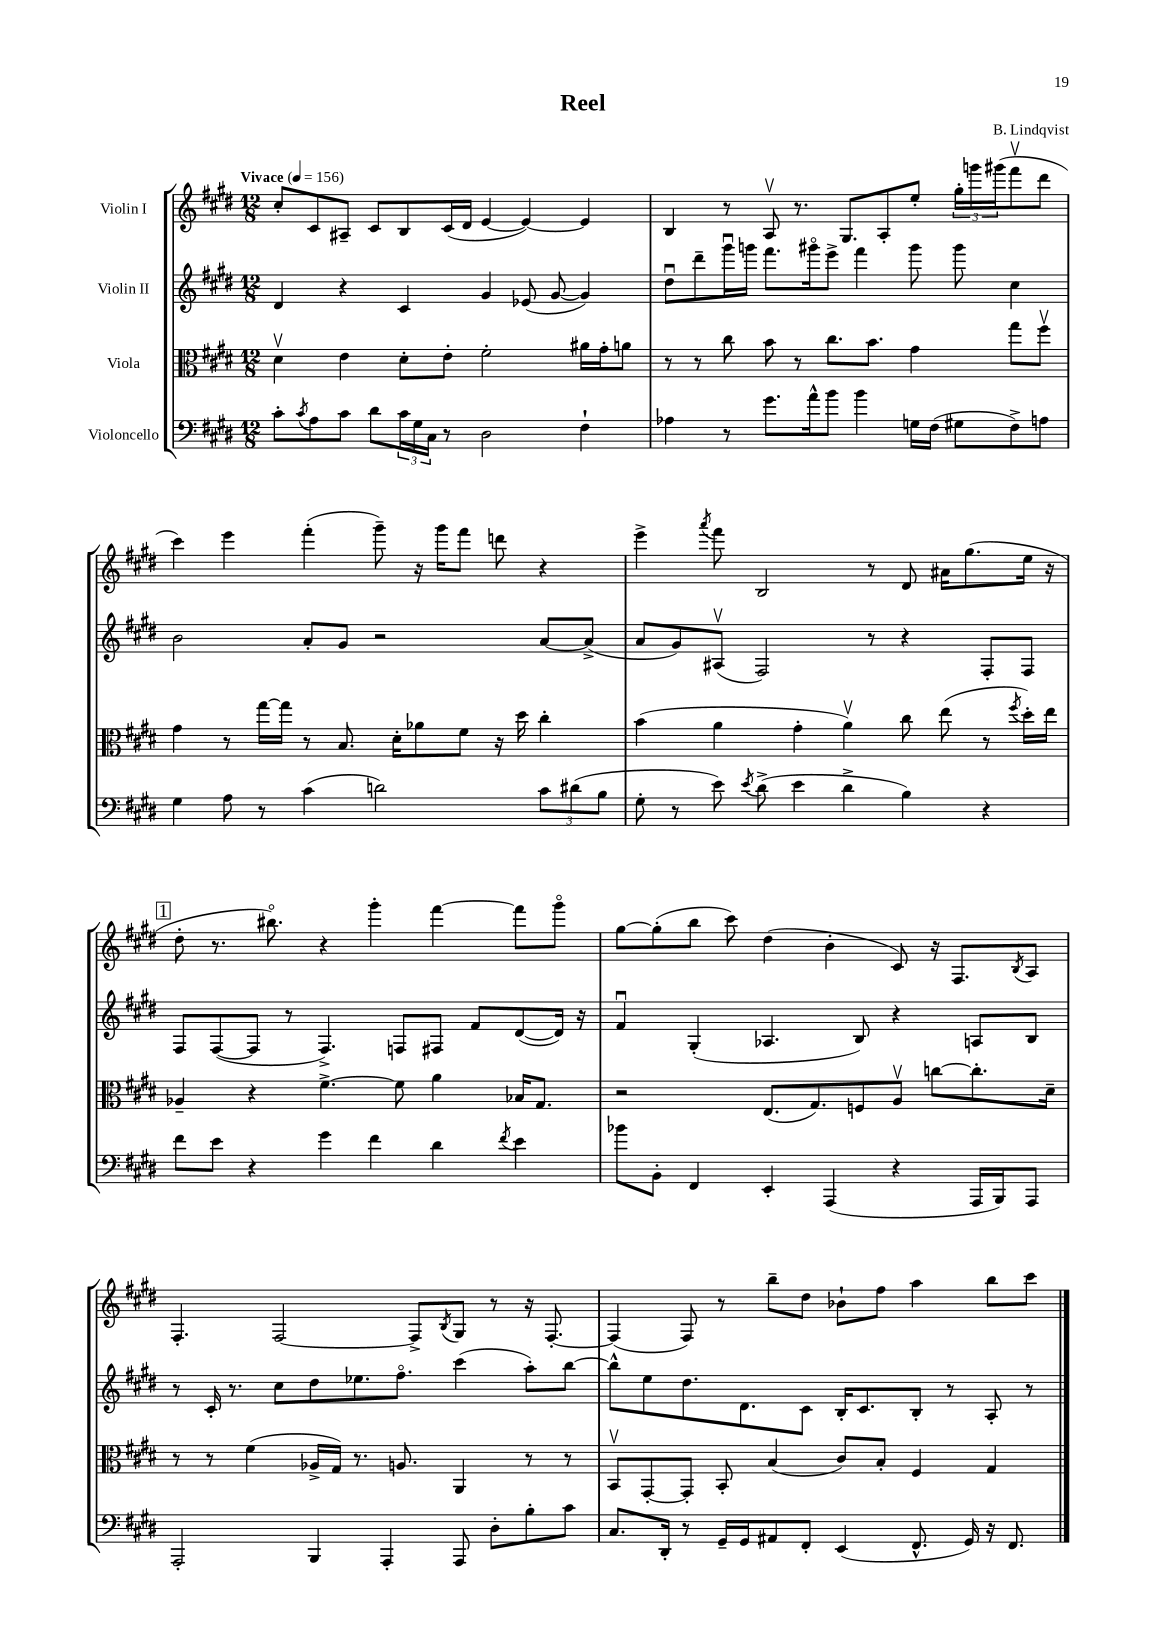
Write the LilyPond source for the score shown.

\header { title = "Reel" composer = "B. Lindqvist" }
<<
\new StaffGroup <<
\new Staff = "s0" \with { instrumentName = "Violin I" } {
    \clef treble \key e \major \numericTimeSignature \time 12/8 \tempo "Vivace" 4 = 156
    cis''8-. cis'8 ais8-- cis'8 b8 cis'16( dis'16 e'4~ e'4~) e'4 |
    b4 r8 a8\upbow r8. gis8. a8-. e''8-. \tuplet 3/2 { gis''16-. g'''16 gis'''16( } fis'''8\upbow dis'''8 |
    cis'''4) e'''4 fis'''4-.( gis'''8--) r16 gis'''16 fis'''8 d'''8 r4 |
    e'''4-> \acciaccatura { a'''8 } fis'''8 b2 r8 dis'8 ais'16 gis''8.( e''16 r16 |
    \mark \markup { \box "1" } dis''8-. r8. bis''8.\flageolet) r4 gis'''4-. fis'''4~ fis'''8 gis'''8\flageolet |
    gis''8~ gis''8-.( b''8 cis'''8) dis''4( b'4-. cis'8) r16 fis8. \acciaccatura { b8 } a8 |
    fis4.-. fis2~ fis8-> \acciaccatura { b8 } gis8 r8 r16 fis8.~-. |
    fis4( fis8) r8 b''8-- dis''8 bes'8-! fis''8 a''4 b''8 cis'''8 \bar "|." |
}
\new Staff = "s1" \with { instrumentName = "Violin II" } {
    \clef treble \key e \major \numericTimeSignature \time 12/8
    dis'4 r4 cis'4 gis'4 ees'8( gis'8~ gis'4) |
    dis''8\downbow dis'''8-- gis'''16\downbow g'''16 fis'''8. gis'''16\flageolet e'''8-> fis'''4 gis'''8 gis'''8 cis''4 |
    b'2 a'8-. gis'8 r2 a'8~ a'8->( |
    a'8 gis'8) ais8\upbow( fis2) r8 r4 fis8-. fis8 |
    \mark \markup { \box "1" } fis8 fis8~( fis8 r8 fis4.->) f8 fis8 fis'8 dis'8~( dis'16) r16 |
    fis'4\downbow gis4-.( aes4. b8) r4 a8 b8 |
    r8 cis'16-. r8. cis''8 dis''8 ees''8. fis''8.\flageolet cis'''4( a''8-.) b''8~ |
    b''8-^ e''8 dis''8. dis'8. cis'8 b16-. cis'8. b8-. r8 a8-. r8 \bar "|." |
}
\new Staff = "s2" \with { instrumentName = "Viola" } {
    \clef alto \key e \major \numericTimeSignature \time 12/8
    dis'4\upbow e'4 dis'8-. e'8-. fis'2-. ais'16 gis'16-. a'8 |
    r8 r8 cis''8 b'8 r8 cis''8. b'8. gis'4 gis''8 fis''8\upbow |
    gis'4 r8 gis''16~ gis''16 r8 b8. dis'16-. aes'8 fis'8 r16 dis''16 cis''4-. |
    b'4( a'4 gis'4-. a'4\upbow) cis''8 e''8( r8 \acciaccatura { fis''8 } dis''16-.) e''16 |
    \mark \markup { \box "1" } aes4-- r4 fis'4.~-> fis'8 a'4 bes16 gis8. |
    r2 e8.( gis8.) f8 a8\upbow c''8~ c''8.-. dis'16-- |
    r8 r8 fis'4( aes16-> gis16) r8. a8. a,4 r8 r8 |
    b,8\upbow gis,8~-. gis,8-. b,8-. b4( cis'8) b8-. fis4 gis4 \bar "|." |
}
\new Staff = "s3" \with { instrumentName = "Violoncello" } {
    \clef bass \key e \major \numericTimeSignature \time 12/8
    cis'8-. \acciaccatura { cis'8 } a8 cis'8 dis'8 \tuplet 3/2 { cis'16 gis16 cis16 } r8 dis2 fis4-! |
    aes4 r8 gis'8. a'16-^ b'8 b'4 g16 fis16( gis8 fis8->) a8 |
    gis4 a8 r8 cis'4( d'2) \tuplet 3/2 { cis'8 dis'8( b8 } |
    gis8-. r8 e'8) \acciaccatura { e'8 } dis'8->( e'4 dis'4-> b4) r4 |
    \mark \markup { \box "1" } fis'8 e'8 r4 gis'4 fis'4 dis'4 \acciaccatura { fis'8 } e'4 |
    bes'8 b,8-. fis,4 e,4-. a,,4( r4 a,,16 b,,16) a,,8 |
    a,,2-. b,,4 a,,4-. a,,8 dis8-. b8-. cis'8 |
    cis8. dis,16-. r8 gis,16-- gis,16 ais,8 fis,8-. e,4( fis,8.-^ gis,16) r16 fis,8. \bar "|." |
}
>>
>>
\layout { \context { \Score \remove "Bar_number_engraver" } }
